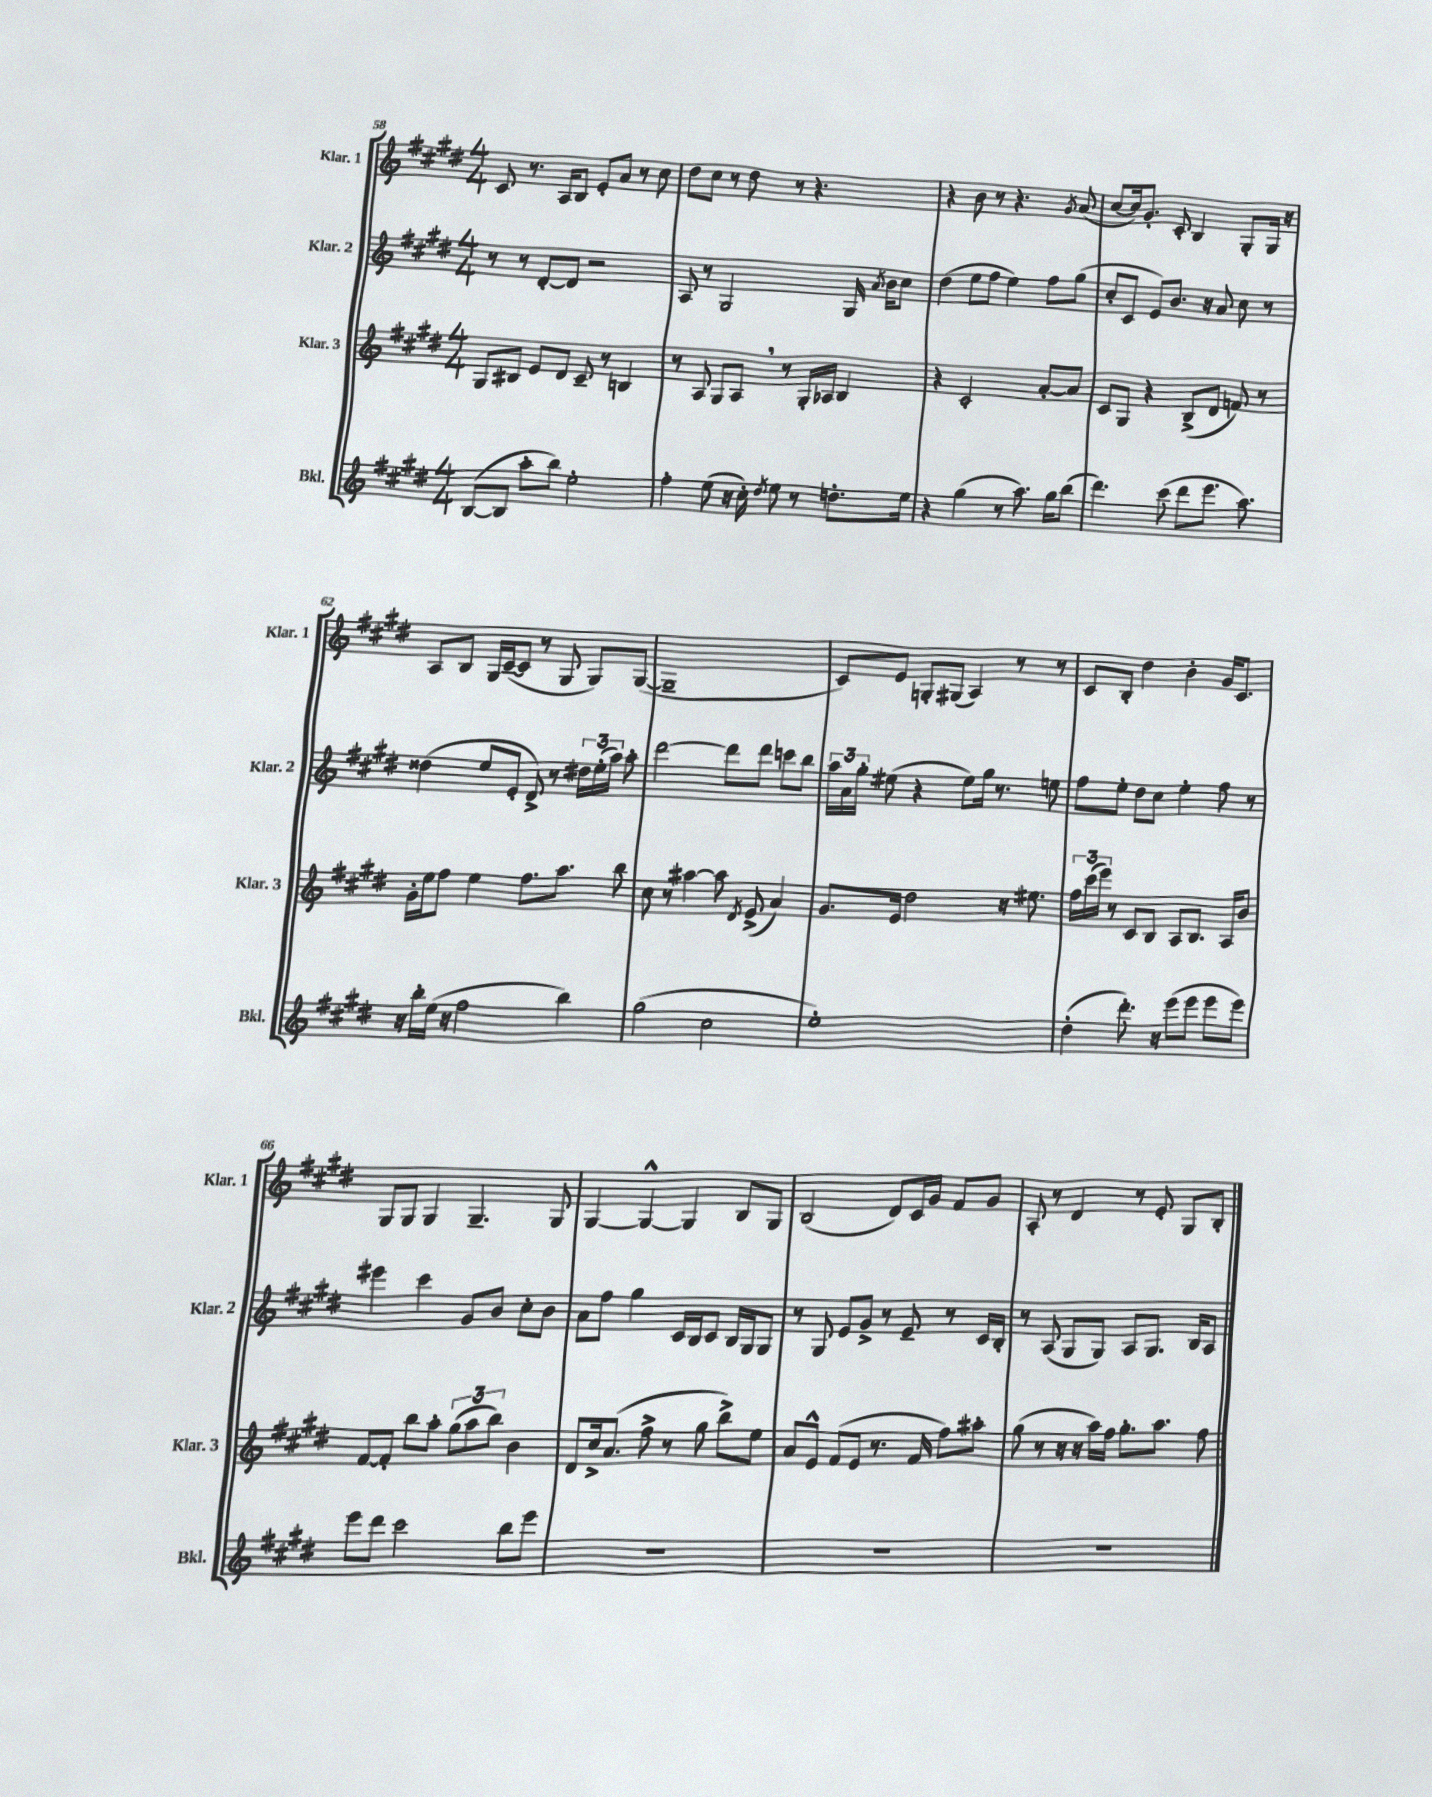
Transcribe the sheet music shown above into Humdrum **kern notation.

**kern	**kern	**kern	**kern
*part4	*part3	*part2	*part1
*staff4	*staff3	*staff2	*staff1
*I"Bkl.	*I"Klar. 3	*I"Klar. 2	*I"Klar. 1
*I'Bkl.	*I'Klar. 3	*I'Klar. 2	*I'Klar. 1
*clefG2	*clefG2	*clefG2	*clefG2
*k[f#c#g#d#]	*k[f#c#g#d#]	*k[f#c#g#d#]	*k[f#c#g#d#]
*M4/4	*M4/4	*M4/4	*M4/4
=58	=58	=58	=58
([8B/L	8G#/L	8r	8c#/
8B/J]	8B#X/J	8r	8.r
8aa'\L	8e/L	[8d#'/L	.
.	.	.	16A/KL
8bb\J)	8d#/J	8d#/J]	8B/J
2ee'\	8c#~/	2r	8e'/L
.	8r	.	8a/J
.	4Bn/	.	8r
.	.	.	8cc#\
=59	=59	=59	=59
4ff#'\	8r	8A/	8dd#\L
.	8A/	8r	8cc#\J
(8ee\	8G#/L	2G#/	8r
16r	8A,/J	.	8dd#\
16cc#'\)	.	.	.
8qdd#/	.	.	.
8ee\	8r	.	8r
8r	16G#'/LL	.	4.r
.	16A-X/JJ	.	.
8.ddn'\L	4B/	16G#/	.
.	.	8qa/	.
.	.	16b\KL	.
.	.	8cc#\J	.
16ee\Jk	.	.	.
=60	=60	=60	=60
4r	4r	(4dd#\	4r
(4gg#\	2c#'/	8ee\L	8b\
.	.	8ff#\J	8r
8r	.	4ee\)	4.r
8.aa\)	.	.	.
.	[8a'/L	8ff#\L	.
16gg#\KL	.	.	.
.	.	.	8qg#/
(8bb\J	8a/J]	(8gg#\J	(8a/
=61	=61	=61	=61
4.ddd#\)	8c#/L	8cc#'/L	[8cc#/L
.	8G#/J	8c#/J	16cc#/k])
.	.	.	8.g#'/J
.	4r	8e/L)	.
(8ccc#\	.	8.b/J	8c#'/
8ddd#\L	(8B^/L	.	4B/
.	.	16r	.
8.eee\J	8d#/J	8a/	.
.	8fn/)	8cc#\	8G#'/L
8.aa\)	.	.	.
.	8r	8r	16G#/Jk
.	.	.	16r
!!LO:LB:g=z
=62	=62	=62	=62
16r	16g#'\LL	(4dd##X\	8A/L
16bb'\LL	16ee\J	.	.
(16ee\JJ	8ff#\J	.	8B/J
16r	.	.	.
2ff#\	4ee\	8ee/L	16G#/LL
.	.	.	([16c#~/J
.	.	8e'/J	8c#/J]
.	8.ff#\L	8d#^/)	8r
.	.	8r	8G#/
.	8.aa\J	.	.
4bb\)	.	24dd#X\LL	8G#/L)
.	.	(24ee'\	.
.	.	24aa\JJ)	.
.	8bb\	8aa'\	([8G#/J
=63	=63	=63	=63
(2gg#\	8cc#\	[2ddd#\	1G#~]
.	8r	.	.
.	[4aa#X\	.	.
2cc#\	8aa#\]	8ddd#\L]	.
.	8qd#/	.	.
.	(8e^/	8ddd#\J	.
.	4a/)	8cccn\L	.
.	.	8bb\J	.
=64	=64	=64	=64
1ee')	8.g#/L	24aa\LL	8c#/L)
.	.	24a\	.
.	.	24gg#'\JJ	.
.	.	(8ee#X\	8e/J
.	16e/Jk	.	.
.	2dd#\	4r	8Gn'/L
.	.	.	(8G#X/J
.	.	8ee#\L)	4A/)
.	.	16gg#\Jk	.
.	.	8.r	.
.	16r	.	8r
.	8.ee#X\	.	.
.	.	8een\	8r
=65	=65	=65	=65
(4dd#'\	24ff#\LL	8ff#\L	8c#/L
.	(24ccc#\	.	.
.	24eee\JJ)	.	.
.	8r	8ee'\J	8B'/J
8.ddd#'\)	8c#/L	8dd#\L	4dd#\
.	8B/J	8cc#\J	.
16r	.	.	.
(8eee\L	8A/L	4ee'\	4b'\
8eee\J	8.B/J	.	.
8eee\L	.	8ff#\	16g#/KL
.	16A/KL	.	8.c#/J
8eee\J)	8b/J	8r	.
!!LO:LB:g=z
=66	=66	=66	=66
8eee\L	[8f#/L	4eee#X\	8G#/L
8ddd#\J	8f#'/J]	.	8G#/J
2ccc#\	8bb\L	4ccc#\	4G#/
.	8aa'\J	.	.
.	(12gg#\L	8g#/L	4.G#~/
.	12aa\	.	.
.	.	8b/J	.
.	12bb\J)	.	.
8bb\L	4b\	8cc#'\L	.
8eee\J	.	8b\J	8G#/
=67	=67	=67	=67
1r	8d#/L	8a\L	[4G#/
.	16cc#^/k	8ff#\J	.
.	(8.a/J	.	.
.	.	4gg#\	4G#^^/_
.	8ff#^\	.	.
.	8r	16c#/LL	4G#/]
.	.	16B/J	.
.	8gg#\	8c#/J	.
.	8bb^\L)	16B/LL	8B/L
.	.	16G#/J	.
.	8ee\J	8G#/J	8G#/J
=68	=68	=68	=68
1r	8a/L	8r	(2B/
.	8e^^/J	8G#/	.
.	(8f#/L	8e/L	.
.	8e/J	8g#^/J	.
.	8.r	8r	8d#/L)
.	.	8e~/	16c#/L
.	16f#/	.	16g#/JJ
.	8ff#\L)	8r	8f#/L
.	8aa#X'\J	16c#/LL	8g#/J
.	.	16B'/JJ	.
=69	=69	=69	=69
1r	(8gg#\	8r	8A'/
.	8r	(8A/	8r
.	16r	8G#/L	4d#/
.	16r	.	.
.	16aa\LL)	8G#/J)	.
.	16ff#\JJ	.	.
.	8.gg#'\L	8A/L	8r
.	.	8.G#/J	8e'/
.	8.aa\J	.	.
.	.	.	8G#/L
.	.	16B/KL	.
.	8ff#\	8A/J	8B'/J
==	==	==	==
*-	*-	*-	*-
